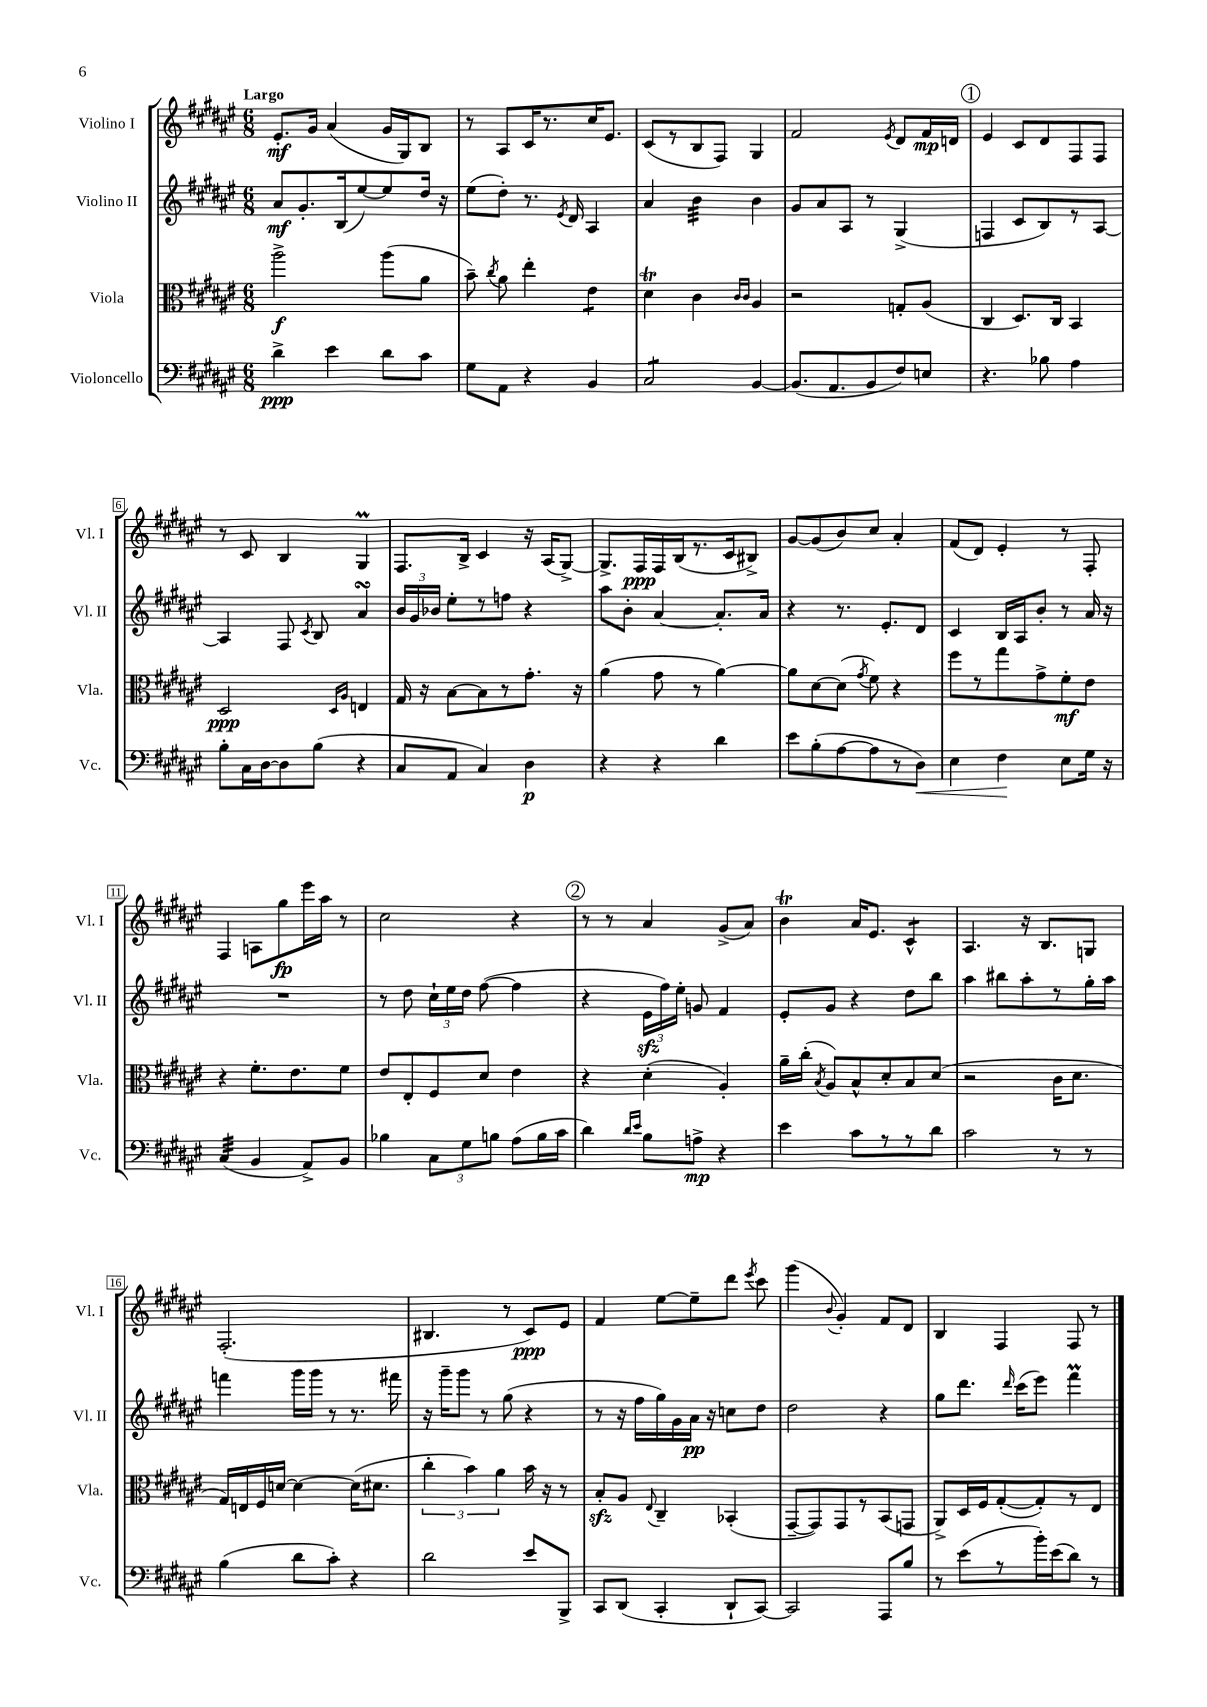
<<
\new StaffGroup <<
\new Staff = "s0" \with { instrumentName = "Violino I" shortInstrumentName = "Vl. I" } {
    \clef treble \key fis \major \numericTimeSignature \time 6/8 \tempo "Largo"
    \autoBeamOff eis'8.[-.\mf gis'16] ais'4( gis'16[ gis16) b8] |
    r8 ais8[ cis'16 r8. cis''16 eis'8.] |
    cis'8[( r8 b8 fis8]) gis4 |
    fis'2 \acciaccatura { eis'8 } dis'8[ fis'16\mp d'16] |
    \mark \markup { \circle "1" } eis'4 cis'8[ dis'8 fis8 fis8] |
    r8 cis'8 b4 gis4\prall |
    fis8.[ b16]-> cis'4 r16 ais16[( gis8]~->) |
    gis8.[-> fis16\ppp fis16 b16( r8. cis'16 bis8]->) |
    gis'8[~ gis'8( b'8) cis''8] ais'4-. |
    fis'8[( dis'8]) eis'4-. r8 fis8-. |
    fis4 a8[ gis''8\fp eis'''16 ais''16] r8 |
    cis''2 r4 |
    \mark \markup { \circle "2" } r8 r8 ais'4 gis'8[->( ais'8]) |
    b'4\trill ais'16[ eis'8.] cis'4:8-^ |
    ais4. r16 b8.[ g8] |
    fis2.-.( |
    bis4. r8 cis'8[\ppp) eis'8] |
    fis'4 eis''8[~ eis''8-- dis'''8] \acciaccatura { eis'''8 } cis'''8 |
    gis'''4( \appoggiatura { b'8 } gis'4-.) fis'8[ dis'8] |
    b4 fis4 fis8 r8 \bar "|." |
}
\new Staff = "s1" \with { instrumentName = "Violino II" shortInstrumentName = "Vl. II" } {
    \clef treble \key fis \major \numericTimeSignature \time 6/8
    \autoBeamOff ais'8[\mf gis'8.-. b16( eis''8~) eis''8 dis''16] r16 |
    eis''8[( dis''8]-.) r8. \acciaccatura { eis'8 } dis'16 ais4 |
    ais'4 b'4:32 b'4 |
    gis'8[ ais'8 ais8] r8 gis4->( |
    \mark \markup { \circle "1" } f4 cis'8[ b8) r8 ais8]~ |
    ais4 fis8 \acciaccatura { cis'8 } b8 ais'4\turn |
    \tuplet 3/2 { b'16[ gis'16 bes'16] } eis''8[-. r8 f''8] r4 |
    ais''8[ b'8]-. ais'4~ ais'8.[-. ais'16] |
    r4 r8. eis'8.[-. dis'8] |
    cis'4 b16[ ais16 b'8]-. r8 ais'16 r16 |
    R2. |
    r8 dis''8 \tuplet 3/2 { cis''16[-! eis''16 dis''16] } fis''8~( fis''4 |
    \mark \markup { \circle "2" } r4 \tuplet 3/2 { eis'16[\sfz fis''16) eis''16]-. } g'8 fis'4 |
    eis'8[-. gis'8] r4 dis''8[ b''8] |
    ais''4 bis''8[ ais''8-. r8 gis''16-. ais''16] |
    f'''4 gis'''16[ gis'''16] r8 r8. fis'''16 |
    r16 gis'''16[-- gis'''8] r8 gis''8( r4 |
    r8 r16 fis''16[ gis''16) gis'16 ais'16]\pp r16 c''8[ dis''8] |
    dis''2 r4 |
    gis''8[ dis'''8.] \grace { dis'''16 } cis'''16[( eis'''8]) fis'''4\prall \bar "|." |
}
\new Staff = "s2" \with { instrumentName = "Viola" shortInstrumentName = "Vla." } {
    \clef alto \key fis \major \numericTimeSignature \time 6/8
    \autoBeamOff ais''2->\f ais''8[( ais'8] |
    b'8--) \acciaccatura { cis''8 } ais'8 eis''4-. eis'4:8 |
    dis'4\trill cis'4 \grace { cis'16[ cis'16] } ais4 |
    r2 g8[-. ais8]( |
    \mark \markup { \circle "1" } cis4 dis8.[) cis16] b,4 |
    dis2\ppp \grace { dis16[ ais16] } e4 |
    gis16 r16 b8[~ b8 r8 gis'8.]-. r16 |
    ais'4( gis'8 r8 ais'4~) |
    ais'8[ dis'8~ dis'8]( \acciaccatura { gis'8 } fis'8) r4 |
    fis''8[ r8 gis''8 gis'8-> fis'8-.\mf eis'8] |
    r4 fis'8.[-. eis'8. fis'8] |
    eis'8[ eis8-. fis8 dis'8] eis'4 |
    \mark \markup { \circle "2" } r4 dis'4-.( ais4-.) |
    ais'16[-- cis''16]-.( \acciaccatura { b8 } ais8[) b8-^ dis'8-. b8 dis'8]( |
    r2 cis'16[ dis'8.] |
    gis16[) e16 fis16 d'16]~ d'4~ d'16[( dis'8.] |
    \tuplet 3/2 { cis''4-. b'4) ais'4 } b'16 r16 r8 |
    b8[-.\sfz ais8] \appoggiatura { eis8 } cis4-- bes,4-.( |
    gis,8[~-- gis,8) gis,8 r8 b,8( g,8] |
    ais,8[->) dis16 fis16 gis8~-.( gis8-.) r8 eis8] \bar "|." |
}
\new Staff = "s3" \with { instrumentName = "Violoncello" shortInstrumentName = "Vc." } {
    \clef bass \key fis \major \numericTimeSignature \time 6/8
    \autoBeamOff dis'4->\ppp eis'4 dis'8[ cis'8] |
    gis8[ ais,8] r4 b,4 |
    cis2:8 b,4~ |
    b,8.[( ais,8. b,8 fis8) e8] |
    \mark \markup { \circle "1" } r4. bes8 ais4 |
    b8[-. cis16 dis16~ dis8 b8]( r4 |
    cis8[ ais,8] cis4) dis4\p |
    r4 r4 dis'4 |
    eis'8[ b8-.( ais8~ ais8 r8 dis8]\<) |
    eis4 fis4\! eis8[ gis16] r16 |
    cis4:32( b,4 ais,8[->) b,8] |
    bes4 \tuplet 3/2 { cis8[ gis8 b8] } ais8[( b16 cis'16] |
    \mark \markup { \circle "2" } dis'4) \grace { dis'16[ eis'16] } b8[ a8]->\mp r4 |
    eis'4 cis'8[ r8 r8 dis'8] |
    cis'2 r8 r8 |
    b4( dis'8[ cis'8]-.) r4 |
    dis'2 eis'8[ b,,8]-> |
    cis,8[ dis,8]( cis,4-. dis,8[-! cis,8]~) |
    cis,2 ais,,8[ b8] |
    r8 eis'8[( r8 b'16-.) eis'16( dis'8]) r8 \bar "|." |
}
>>
>>
\layout { \context { \Score \override BarNumber.stencil = #(make-stencil-boxer 0.1 0.3 ly:text-interface::print) } }
